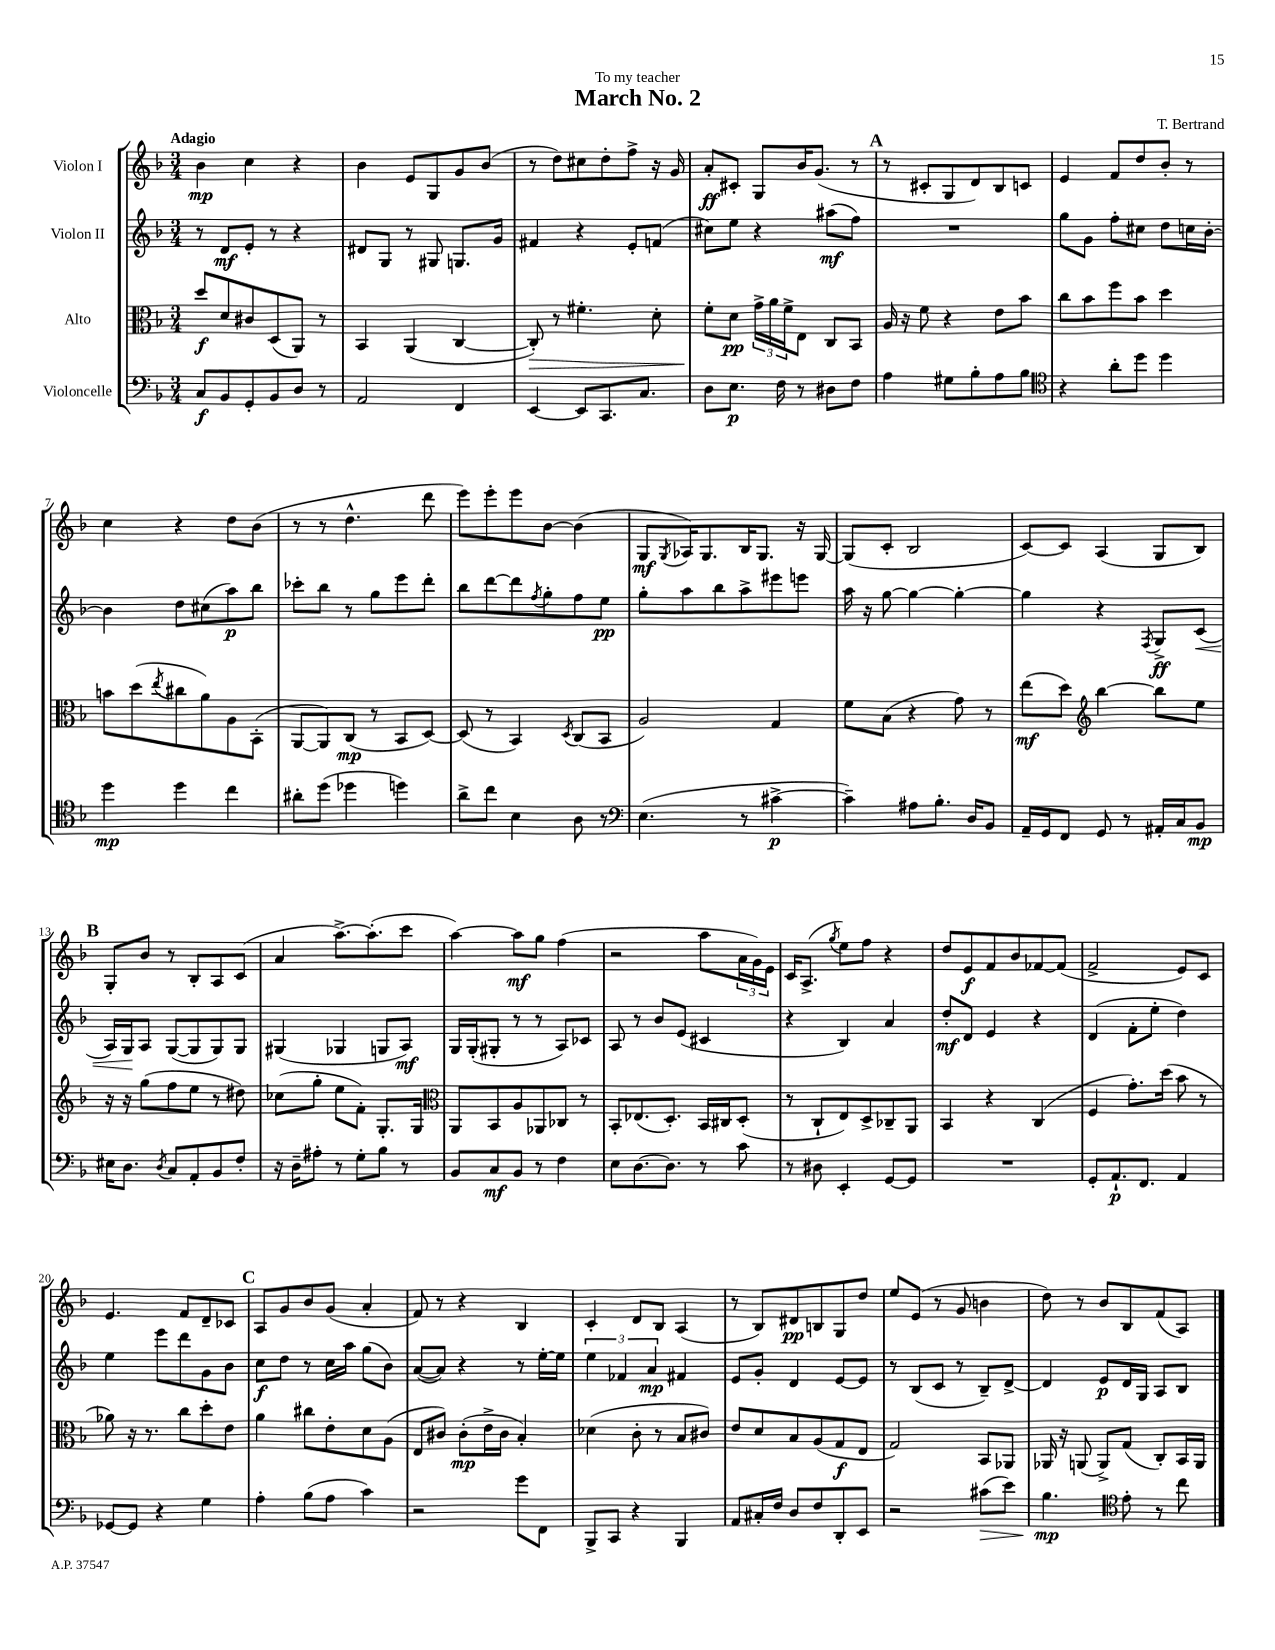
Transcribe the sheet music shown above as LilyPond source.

\header { title = "March No. 2" composer = "T. Bertrand" dedication = "To my teacher" }
<<
\new StaffGroup <<
\new Staff = "s0" \with { instrumentName = "Violon I" } {
    \clef treble \key f \major \numericTimeSignature \time 3/4 \tempo "Adagio"
    bes'4\mp c''4 r4 |
    bes'4 e'8 g8 g'8 bes'8( |
    r8 d''8) cis''8 d''8-. f''8-> r16 g'16 |
    a'8-.\ff cis'8-. g8 bes'16 g'8.( r8 |
    \mark \markup { \bold "A" } r8 cis'8-. g8 d'8) bes8 c'8 |
    e'4 f'8 d''8 bes'8-. r8 |
    c''4 r4 d''8 bes'8( |
    r8 r8 d''4.-^ d'''8 |
    e'''8) e'''8-. e'''8 bes'8~ bes'4( |
    g8\mf \acciaccatura { g8 } aes16) g8. bes16 g8. r16 g16~ |
    g8( c'8-. bes2 |
    c'8~) c'8 a4( g8 bes8) |
    \mark \markup { \bold "B" } g8-. bes'8 r8 bes8-. a8 c'8( |
    a'4 a''8.~->) a''8.-.( c'''8 |
    a''4~) a''8\mf g''8 f''4( |
    r2 a''8 \tuplet 3/2 { a'16 g'16) e'16 } |
    c'16 a8.->( \acciaccatura { g''8 } e''8) f''8 r4 |
    d''8 e'8\f f'8 bes'8 fes'8~ fes'8( |
    f'2-> e'8) c'8 |
    e'4. f'8 d'8-- ces'8 |
    \mark \markup { \bold "C" } a8 g'8 bes'8 g'8( a'4-. |
    f'8) r8 r4 bes4 |
    c'4-. d'8 bes8 a4( |
    r8 bes8) dis'8\pp b8 g8 d''8 |
    e''8 e'8( r8 g'8 b'4 |
    d''8) r8 bes'8 bes8 f'8( a8) \bar "|." |
}
\new Staff = "s1" \with { instrumentName = "Violon II" } {
    \clef treble \key f \major \numericTimeSignature \time 3/4
    r8 d'8\mf e'8-. r8 r4 |
    dis'8 g8 r8 gis8 g8. g'16 |
    fis'4 r4 e'8-. f'8( |
    cis''8) e''8 r4 ais''8\mf( f''8) |
    \mark \markup { \bold "A" } R2. |
    g''8 g'8 f''8-. cis''8 d''8 c''16 bes'16~-. |
    bes'4 d''8 cis''8( a''8\p) bes''8 |
    ces'''8-. bes''8 r8 g''8 e'''8 d'''8-. |
    bes''8 d'''8~ d'''8 \acciaccatura { f''8 } g''8-. f''8 e''8\pp |
    g''8-. a''8 bes''8 a''8-> eis'''8 e'''8 |
    a''16 r16 g''8~ g''4~ g''4~-. |
    g''4 r4 \acciaccatura { f8 } g8->\ff c'8\<( |
    \mark \markup { \bold "B" } a16) g16\! a8 g8~( g8 g8) g8 |
    gis4( ges4 g8 a8\mf) |
    g16 g16-.( gis8-. r8 r8 a8) ces'8 |
    a8 r8 bes'8 e'8( cis'4 |
    r4 bes4) a'4 |
    d''8-.\mf d'8 e'4 r4 |
    d'4( f'8-. e''8-. d''4) |
    e''4 e'''8 d'''8 g'8 bes'8 |
    \mark \markup { \bold "C" } c''8\f d''8 r8 c''16 a''16 g''8( bes'8) |
    a'8~( a'8) r4 r8 e''16~-. e''16 |
    \tuplet 3/2 { e''4 fes'4 a'4\mp } fis'4 |
    e'8 g'8-. d'4 e'8~ e'8 |
    r8 bes8( c'8 r8 bes8--) d'8~-> |
    d'4 e'8\p d'16 g16 a8 bes8 \bar "|." |
}
\new Staff = "s2" \with { instrumentName = "Alto" } {
    \clef alto \key f \major \numericTimeSignature \time 3/4
    d''8\f d'8 cis'8 d8( a,8) r8 |
    bes,4 a,4( c4~ |
    c8-.\>) r8 fis'4.-. d'8-. |
    f'8-.\! d'8\pp \tuplet 3/2 { g'16-> a'16 f'16-> } e8 c8 bes,8 |
    \mark \markup { \bold "A" } a16 r16 f'8 r4 e'8 bes'8 |
    c''8 bes'8 f''8 bes'8 d''4 |
    b'8 d''8( \acciaccatura { e''8 } cis''8 a'8) a8 bes,8-.( |
    a,8~ a,8) c8\mp( r8 bes,8 d8~) |
    d8( r8 bes,4) \acciaccatura { d8 } c8( bes,8 |
    a2) g4 |
    f'8 bes8( r4 g'8) r8 |
    e''8\mf( d''8) \clef treble bes''4~ bes''8 e''8 |
    \mark \markup { \bold "B" } r16 r16 g''8( f''8 e''8 r8 dis''8) |
    ces''8( g''8-. e''8 f'8-.) g8.-. g16 |
    \clef alto a,8 bes,8 a8 aes,8 ces8 r8 |
    bes,8-. ees8.( d8.-.) bes,16 cis16 d8-.( |
    r8 c8-! e8) d8-> ces8-- a,8 |
    bes,4 r4 c4( |
    f4 g'8.-.) d''16( bes'8 r8 |
    aes'8) r16 r8. c''8 d''8-. e'8 |
    \mark \markup { \bold "C" } a'4 cis''8 e'8-. d'8 a8( |
    e8 cis'8) cis'8-.\mp( e'16-> cis'16 bes4-.) |
    des'4( c'8-. r8 bes8 cis'8) |
    e'8 d'8 bes8 a8( g8\f e8 |
    g2) bes,8 aes,8 |
    aes,16 r16 a,8( a,8->) g8( c8-.) bes,16 a,16 \bar "|." |
}
\new Staff = "s3" \with { instrumentName = "Violoncelle" } {
    \clef bass \key f \major \numericTimeSignature \time 3/4
    c8\f bes,8 g,8-. bes,8 d8 r8 |
    a,2 f,4 |
    e,4~ e,8 c,8. c8. |
    d8 e8.\p f16 r8 dis8 f8 |
    \mark \markup { \bold "A" } a4 gis8 bes8-. a8 bes8 |
    \clef tenor r4 a'8-. d''8 d''4 |
    d''4\mp d''4 c''4 |
    ais'8-. d''8( des''4 d''4) |
    a'8-> c''8 bes4 a8 r8 |
    \clef bass e4.( r8 cis'4~->\p |
    cis'4--) ais8 bes8.-. d16 bes,8 |
    a,16-- g,16 f,8 g,8 r8 ais,16-. c16 bes,8\mp |
    \mark \markup { \bold "B" } eis16 d8. \acciaccatura { d8 } c8 a,8-. bes,8 f8-. |
    r16 d16-- ais8-. r8 g8-. bes8 r8 |
    bes,8 c8\mf bes,8 r8 f4 |
    e8 d8.~ d8. r8 c'8 |
    r8 dis8 e,4-. g,8~ g,8 |
    R2. |
    g,8-. a,8.-!\p f,8. a,4 |
    ges,8~ ges,8 r4 g4 |
    \mark \markup { \bold "C" } a4-. bes8( a8 c'4) |
    r2 g'8 f,8 |
    bes,,8-> c,8 r4 bes,,4 |
    a,8 cis16-. f16 d8 f8 d,8-. e,8 |
    r2 cis'8\>( e'8) |
    bes4.\mp\! \clef tenor e'8-. r8 c''8 \bar "|." |
}
>>
>>
